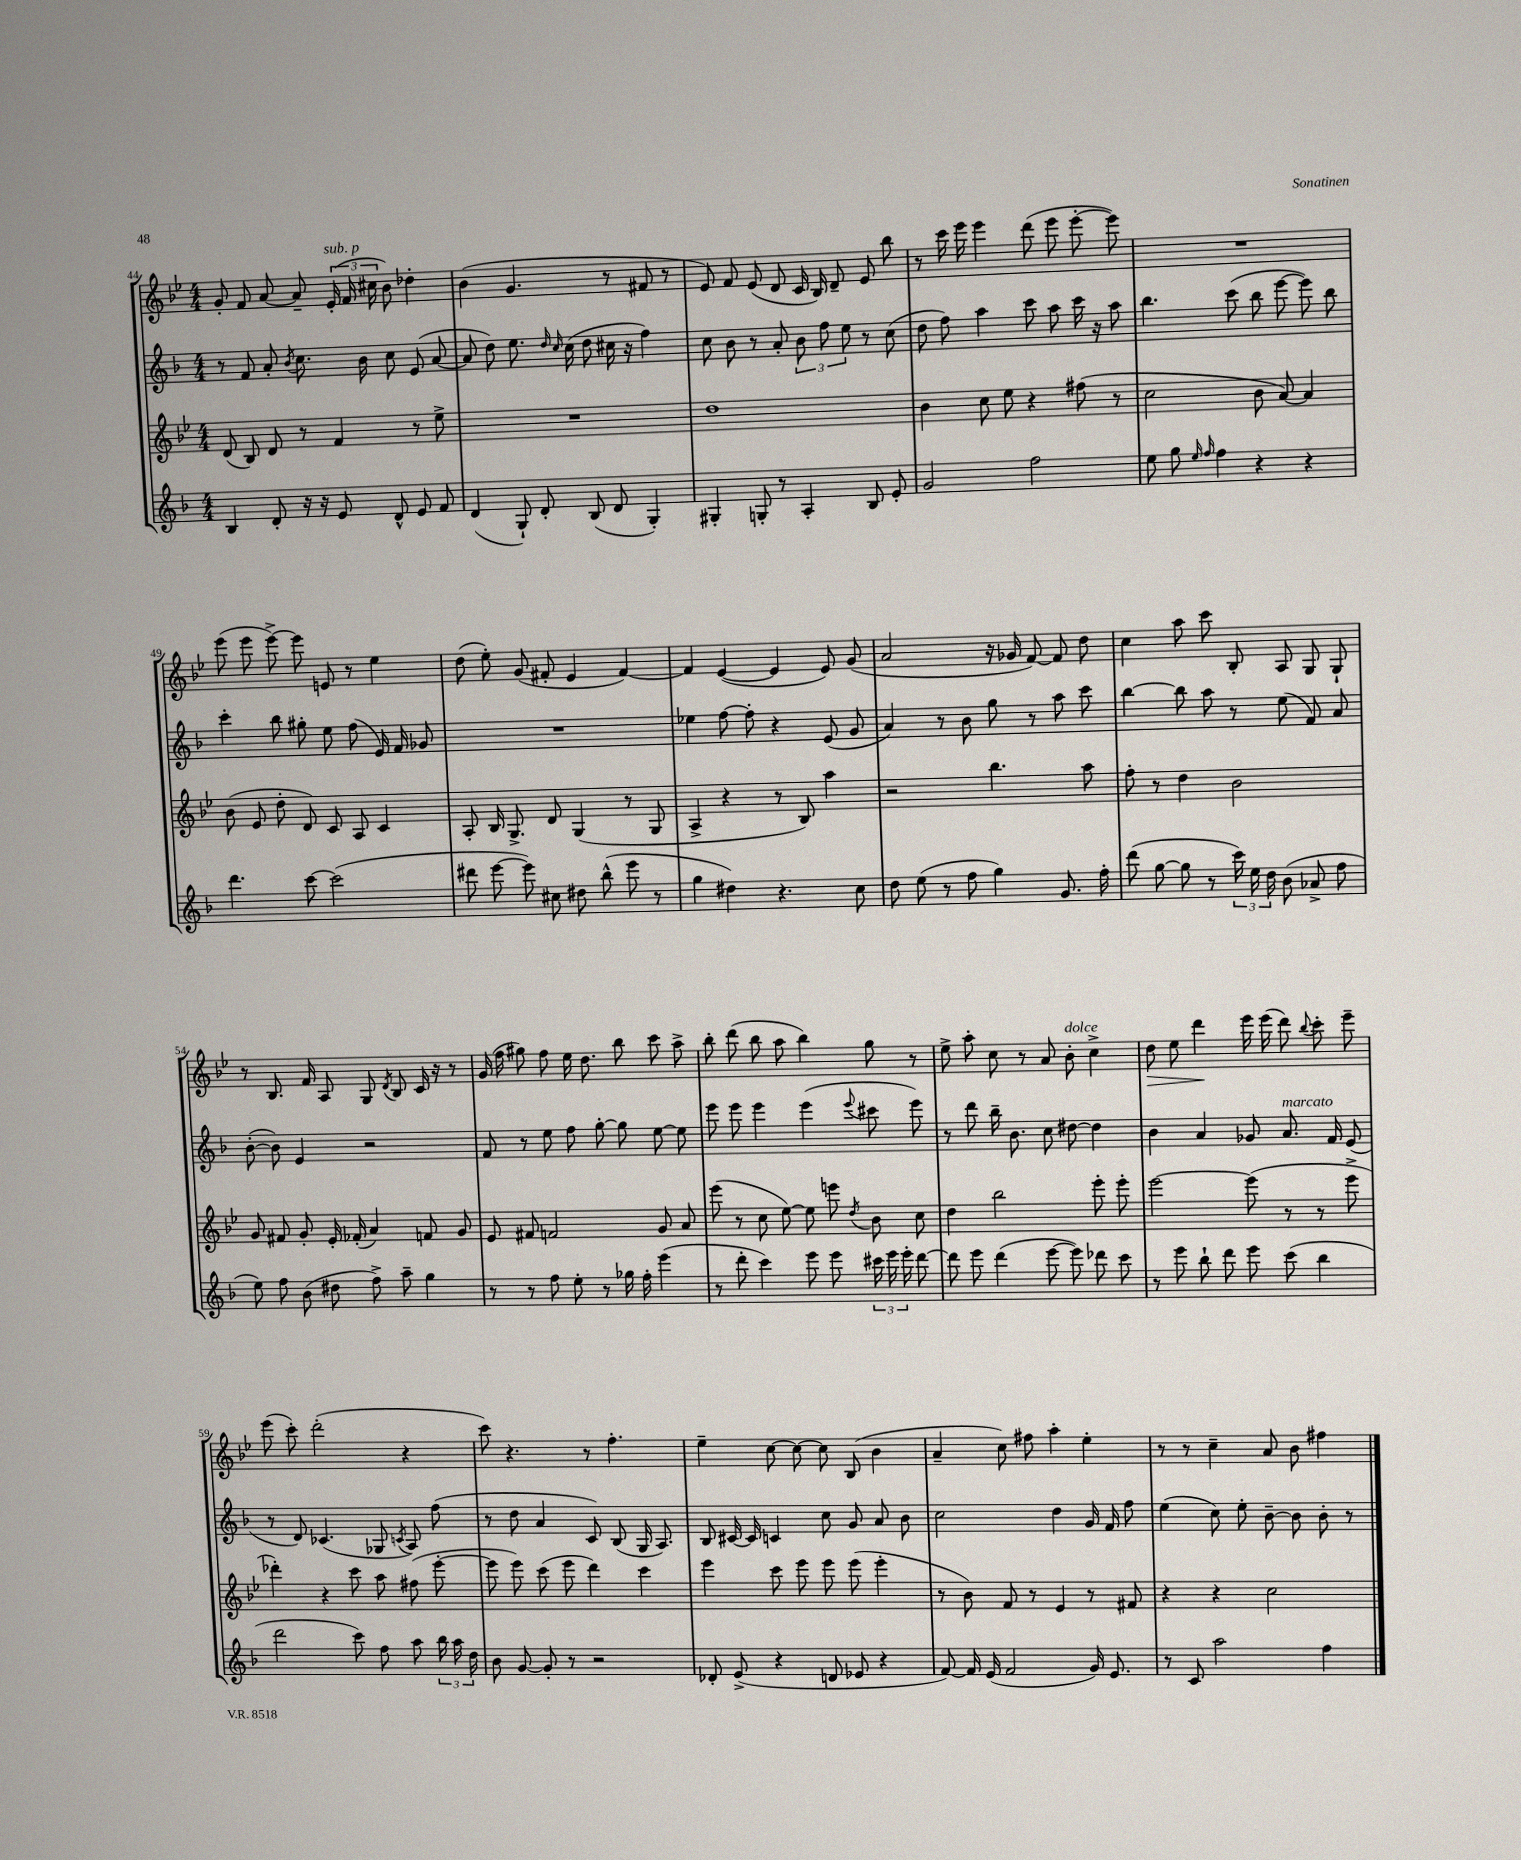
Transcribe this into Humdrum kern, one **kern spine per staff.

**kern	**kern	**kern	**kern
*staff4	*staff3	*staff2	*staff1
*clefG2	*clefG2	*clefG2	*clefG2
*k[b-]	*k[b-e-]	*k[b-]	*k[b-e-]
*M4/4	*M4/4	*M4/4	*M4/4
4B-	(8d	8r	8g'
.	8B-)	8f	8f
8d'	8d	8a'	[8a
.	.	8qb-	.
16r	8r	8.cc	8a~]
16r	.	.	.
8e	4f	.	(24e-'
.	.	.	24f
.	.	16b-	.
.	.	.	24cc#
8d^^	.	8cc	8b-)
8e	8r	(8e	4dd-'
8f	8ee-^	[8a	.
=	=	=	=
(4d	1r	8a]	(4b-
.	.	8dd)	.
8G`)	.	8.ee	4.g
8d'	.	.	.
.	.	16qqdd	.
.	.	16qqcc	.
.	.	(16cc	.
(8B-	.	8dd	.
8d	.	16cc#	8r
.	.	16r	.
4G')	.	4ff)	8f#
.	.	.	8r
=	=	=	=
4G#'	1dd	8cc	8e-)
.	.	8b-	8f
8G'	.	8r	(8e-
8r	.	8a'	8d
4A'	.	12b-	16c
.	.	.	16B-)
.	.	12ff	.
.	.	.	8d~
.	.	12ee	.
8B-	.	8r	8e-
8e'	.	(8cc	8bb-
=	=	=	=
2g	4b-	8dd	8r
.	.	8ff)	16ccc
.	.	.	16eee-
.	8cc	4aa	4eee-
.	8ee-	.	.
2ff	4r	8ccc	(8ddd
.	.	8aa	8eee-
.	(8ff#	16ccc	[8eee-'
.	.	16r	.
.	8r	8aa	8eee-])
=	=	=	=
8ee	2cc	4.bb-	1r
8gg	.	.	.
16qqee	.	.	.
16qqff	.	.	.
4ff	.	.	.
.	.	(8ccc	.
4r	8b-	8bb-	.
.	[8a)	[8eee	.
4r	4a]	8eee])	.
.	.	8bb-	.
=	=	=	=
4.ddd	(8b-	4ccc'	(8eee-
.	8e-	.	8eee-
.	8dd'	8bb-	[8eee-^)
[8ccc	8d)	8gg#'	8eee-]
(2ccc]	8c	8ee	8e
.	8A	(8ff	8r
.	4c	16e)	4ee-
.	.	16f	.
.	.	8g-	.
=	=	=	=
8ddd#	8A'	1r	(8dd
[8eee	16B-	.	8ee-')
.	8.G^	.	.
8eee])	.	.	(8g
8cc#	8d	.	8f#'
8dd#	(4G	.	4e-
(8bb-^^	.	.	.
8eee	8r	.	[4f#)
8r	8G	.	.
=	=	=	=
4gg	4A^	4ee-	4f#]
4dd#)	4r	[8ff	([4e-
.	.	8ff']	.
4.r	8r	4r	4e-]
.	8B-)	.	.
.	4aa	(8e	8e-)
8cc	.	8g	(8g
=	=	=	=
8dd	2r	4a)	2a
(8ee	.	.	.
8r	.	8r	.
8ff	.	8b-	.
4gg)	4.bb-	8gg	16r
.	.	.	16g-
.	.	8r	[8f)
8.g	.	8aa	8f]
.	8aa	8ccc	8dd
16ff'	.	.	.
=	=	=	=
(8ddd	8ff'	[4bb-	4cc
[8gg	8r	.	.
8gg]	4dd	8bb-]	8aa
8r	.	8aa	8ccc
24ccc)	2b-	8r	8B-'
24ee	.	.	.
24dd	.	.	.
(8b-	.	(8ee	8A
8a-^	.	8f)	8G
8ff	.	8a	8G`
=	=	=	=
8ee)	8g	([8b-'	8r
8ff	8f#	8b-])	8.B-
(8b-	8g'	4e	.
.	.	.	16f
8dd#	16e-'	.	8A
.	(16f-'	.	.
8ff^)	4a)	2r	8G
.	.	.	8qd
8aa~	.	.	8B-
4gg	8f	.	16c
.	.	.	16r
.	8g	.	8r
=	=	=	=
8r	8e-	8f	(16g
.	.	.	16ff
8r	8f#	8r	8gg#)
8ff	2f	8ee	8ff
8ee'	.	8ff	16ee-
.	.	.	8.dd
8r	.	[8gg'	.
16gg-	.	8gg]	8bb-
16ff'	.	.	.
(4eee	8g	[8ee	8ccc
.	8a	8ee]	8aa^
=	=	=	=
8r	(8eee-	8eee	8bb-'
8ddd'	8r	8eee	(8ddd
4ccc)	8cc	4eee	8bb-
.	[8ee-)	.	8aa
8eee	8ee-]	(4eee	4bb-)
8eee	8eee	.	.
.	8qdd	8qqeee	.
24ccc#	8b-	8ccc#	8gg
24eee	.	.	.
24eee'	.	.	.
[8ddd	8cc	8eee)	8r
=	=	=	=
8ddd]	4dd	8r	8ee-^
8eee	.	8ddd	8aa'
(4ddd	2bb-	16bb-~	8cc
.	.	8.b-	.
.	.	.	8r
[8eee	.	8cc	8a
8eee])	.	[8dd#	8b-'
8ddd-	8eee-'	4dd#]	4cc^
8ccc	8eee-'	.	.
=	=	=	=
8r	[2eee-	4b-	8dd
8eee	.	.	8ee-
8bb-`	.	4a	4ddd
8ddd	.	.	.
8eee	(8eee-]	8g-	16eee-
.	.	.	(16eee-
(8ccc	8r	8.a	8ddd)
.	.	.	8qqbb-
4bb-	8r	.	8ccc'
.	.	16f	.
.	8eee-^	(8e	8eee-~
=	=	=	=
2ddd	4ddd-')	8r	(8eee-
.	.	8d)	8ccc')
.	4r	(4.c-	(2ddd'
8ccc)	8ccc	.	.
8ff	8aa	8G-	.
.	.	8qc	.
8aa	(8ff#	8A)	4r
24bb-	[8eee-'	(8ff	.
24aa	.	.	.
24dd	.	.	.
=	=	=	=
8b-	8eee-]	8r	8ccc)
[8g	8eee-)	8dd	4.r
8g']	(8ccc	4a	.
8r	8eee-	.	.
2r	4ddd)	8c)	8r
.	.	(8B-	4.ff'
.	4ccc	16G	.
.	.	8.A)	.
=	=	=	=
8d-'	4eee-	8B-	4ee-~
(8e^	.	[16c#	.
.	.	16c#]	.
4r	8ccc	4c	[8cc
.	8eee-	.	8cc_
8d	8eee-	8cc	8cc]
8e-	(8eee-	8g	(8B-
4r	4eee-'	8a	4b-
.	.	8b-	.
=	=	=	=
[8f)	8r	2cc	4a~
16f]	8b-)	.	.
(16e	.	.	.
2f	8f	.	8cc)
.	8r	.	8ff#
.	4e-	4dd	4aa'
16g)	8r	16g	4ee-'
8.e	.	16f	.
.	8f#	8ff	.
=	=	=	=
8r	4r	(4ee	8r
8c	.	.	8r
2aa	4r	8cc)	4cc~
.	.	8ee'	.
.	2cc	[8b-~	8a
.	.	8b-]	8b-
4ff	.	8b-'	4ff#
.	.	8r	.
==	==	==	==
*-	*-	*-	*-
